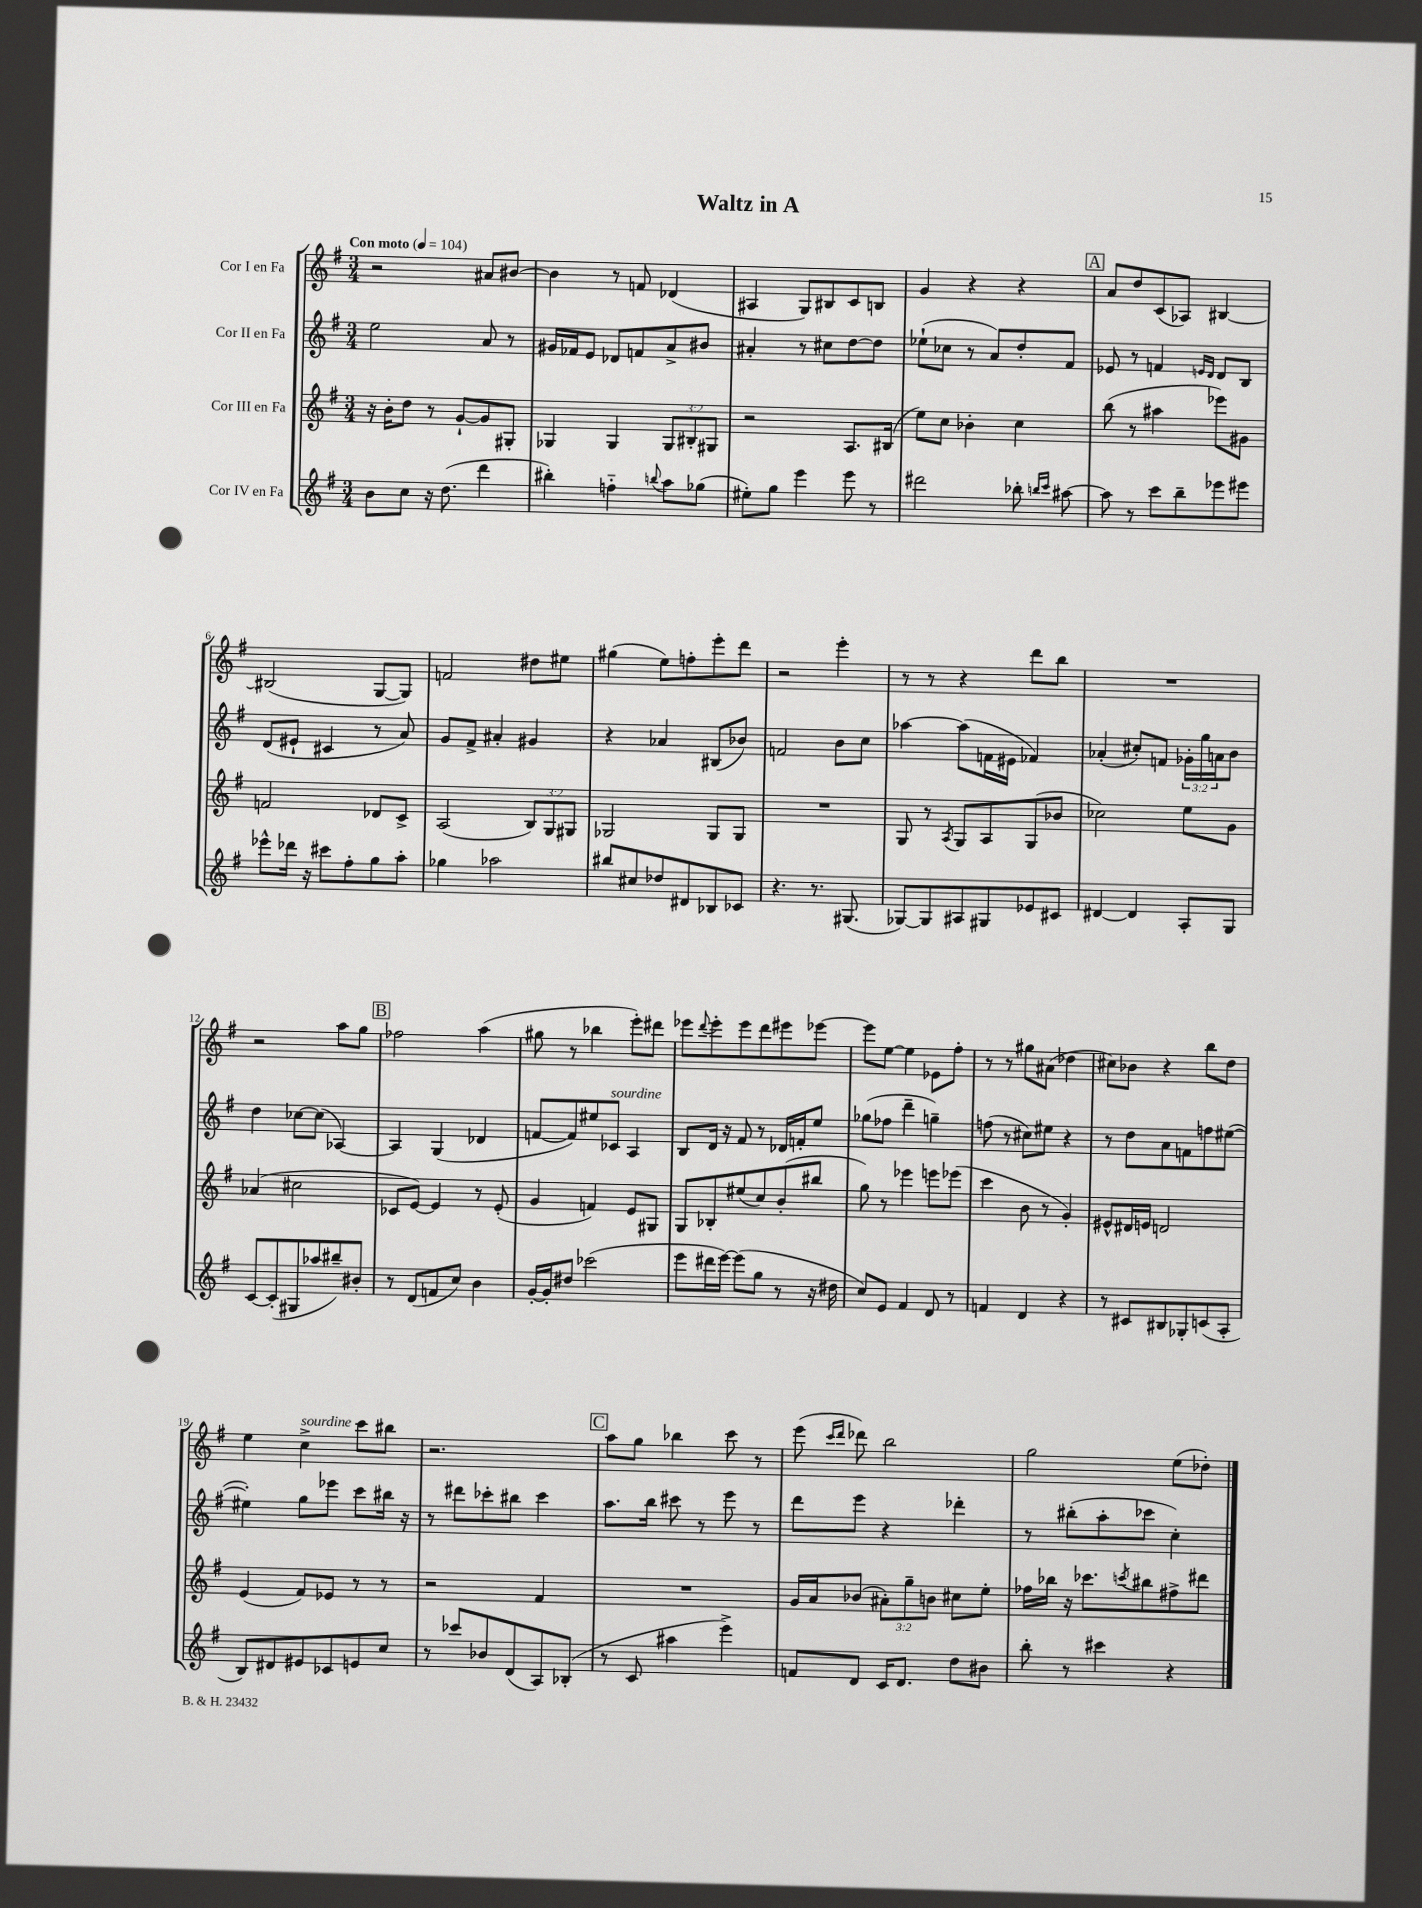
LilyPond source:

\header { title = "Waltz in A" }
<<
\new StaffGroup <<
\new Staff = "s0" \with { instrumentName = "Cor I en Fa" } {
    \clef treble \key g \major \numericTimeSignature \time 3/4 \tempo "Con moto" 4 = 104
    r2 ais'8 bis'8~ |
    bis'4 r8 f'8 des'4( |
    ais4 g8) bis8 c'8 b8 |
    g'4 r4 r4 |
    \mark \markup { \box "A" } a'8 d''8 c'8( aes8) bis4~ |
    bis2( g8~ g8) |
    f'2 dis''8 eis''8 |
    gis''4( e''8) f''8-. e'''8-. d'''8 |
    r2 e'''4-. |
    r8 r8 r4 d'''8 b''8 |
    R2. |
    r2 a''8 g''8 |
    \mark \markup { \box "B" } fes''2 a''4( |
    gis''8 r8 bes''4 e'''8-.) dis'''8 |
    ees'''8 \appoggiatura { d'''8 } ees'''8-. ees'''8 d'''8 eis'''8 ees'''8~ |
    ees'''8 e''8~ e''4 ees'8 fis''8-. |
    r8 r8 gis''8 ais'8( des''4 |
    cis''8) bes'8 r4 b''8 d''8 |
    e''4 c''4->^\markup { \italic "sourdine" } c'''8 bis''8 |
    r2. |
    \mark \markup { \box "C" } a''8 g''8 bes''4 c'''8 r8 |
    e'''8( \grace { c'''16 d'''16 } des'''8) b''2 |
    g''2 e''8( des''8-.) \bar "|." |
}
\new Staff = "s1" \with { instrumentName = "Cor II en Fa" } {
    \clef treble \key g \major \numericTimeSignature \time 3/4 \override Staff.TupletNumber.text = #tuplet-number::calc-fraction-text
    e''2 a'8 r8 |
    gis'16 fes'16 e'8 des'8 f'8 a'8-> bis'8 |
    ais'4-. r8 cis''8 d''8~ d''8 |
    ees''8-!( ces''8 r8 a'8) d''8-. fis'8 |
    \mark \markup { \box "A" } ees'8 r8 f'4 \grace { e'16 d'16 } d'8 b8 |
    d'8( eis'8-! cis'4 r8 a'8) |
    g'8 fis'8-> ais'4-. gis'4 |
    r4 aes'4 bis8( bes'8) |
    f'2 b'8 c''8 |
    aes''4~ aes''8( f'16 eis'16 fes'4) |
    aes'4-.( cis''8-.) f'8 \tuplet 3/2 { ges'16-. g''16 a'16 } b'8 |
    d''4 ces''8~ ces''8( aes4~) |
    \mark \markup { \box "B" } aes4 g4( des'4 |
    f'8~ f'8) eis''8 ces'8^\markup { \italic "sourdine" } a4 |
    b8 d'16 r16 fis'8 r8 des'16 f'16-. e''8 |
    ges''8( fes''8 d'''4-- g''4--) |
    f''8( r8 cis''8) eis''8 r4 |
    r8 d''8 a'8 f'8 f''8 eis''8~( |
    eis''4-.) g''8 ees'''8 c'''8 bis''16 r16 |
    r8 dis'''8 ces'''8-. bis''8 ces'''4 |
    \mark \markup { \box "C" } a''8. b''16 cis'''8 r8 e'''8 r8 |
    d'''8 e'''8 r4 des'''4-. |
    r8 bis''8-.( a''8-. ces'''8 c''4-.) \bar "|." |
}
\new Staff = "s2" \with { instrumentName = "Cor III en Fa" } {
    \clef treble \key g \major \numericTimeSignature \time 3/4 \override Staff.TupletNumber.text = #tuplet-number::calc-fraction-text
    r16 b'16-. d''8 r8 g'8~-! g'8 gis8-. |
    ges4 ges4 \tuplet 3/2 { ges8 bis8-. gis8 } |
    r2 a8. bis16( |
    e''8) c''8 bes'4-. c''4 |
    \mark \markup { \box "A" } b''8( r8 ais''4 ees'''8) gis'8 |
    f'2 des'8 c'8-> |
    a2( \tuplet 3/2 { b8) g8 gis8 } |
    ges2 ges8 ges8 |
    R2. |
    g8 r8 \acciaccatura { a8 } g8 a8 g8( bes'8 |
    ces''2) e''8 g'8 |
    aes'4( cis''2 |
    \mark \markup { \box "B" } ces'8 e'8~) e'4 r8 e'8-.( |
    g'4 f'4) e'8 gis8 |
    g8 bes8-. eis''8( c''8) b'8-.( bis''8 |
    g''8) r8 ees'''4 e'''8 ees'''8( |
    c'''4 b'8 r8 g'4-.) |
    eis'8-^ dis'16 e'16 d'2 |
    e'4( fis'8) ees'8 r8 r8 |
    r2 fis'4 |
    \mark \markup { \box "C" } R2. |
    g'16 a'16 bes'8( \tuplet 3/2 { ais'8-.) g''8-- b'8 } cis''8 e''8-. |
    fes''16 bes''16 r16 ces'''8. \acciaccatura { c'''8 } bis''8 fis''8-> dis'''8 \bar "|." |
}
\new Staff = "s3" \with { instrumentName = "Cor IV en Fa" } {
    \clef treble \key g \major \numericTimeSignature \time 3/4
    b'8 c''8 r16 d''8.( d'''4 |
    bis''4-.) f''4-_ \appoggiatura { b''8 } a''8 ges''8( |
    eis''8-.) g''8 e'''4 e'''8 r8 |
    dis'''2 bes''8-. \grace { b''16 c'''16 } ais''8~ |
    \mark \markup { \box "A" } ais''8 r8 c'''8 b''8-- ees'''8 eis'''8 |
    ees'''8-^ des'''16 r16 cis'''8 fis''8-. g''8 a''8-. |
    ges''4 aes''2 |
    bis''8 cis''8 des''8 dis'8 bes8 ces'8 |
    r4. r8. gis8.( |
    ges8~) ges8 ais8 gis8 ees'8 cis'8 |
    dis'4~ dis'4 a8-. g8 |
    c'8~ c'8-.( gis8 aes''8 bis''8--) bis'8-. |
    \mark \markup { \box "B" } r8 d'8( f'8 c''8) b'4 |
    g'16~-. g'16-. dis''8 ces'''2( |
    e'''8 dis'''16 e'''16~) e'''8( g''8 r8 r16 dis''16 |
    c''8) e'8 fis'4 d'8 r8 |
    f'4 d'4 r4 |
    r8 cis'8 bis8 ges8-. c'8( a8-. |
    b8) dis'8 eis'8 ces'8 e'8 c''8 |
    r8 ces'''8 bes'8 d'8( a8) bes8-.( |
    \mark \markup { \box "C" } r8 c'8 ais''4 e'''4->) |
    f'8 d'8 c'16 d'8. d''8 bis'8 |
    b''8-. r8 cis'''4 r4 \bar "|." |
}
>>
>>
